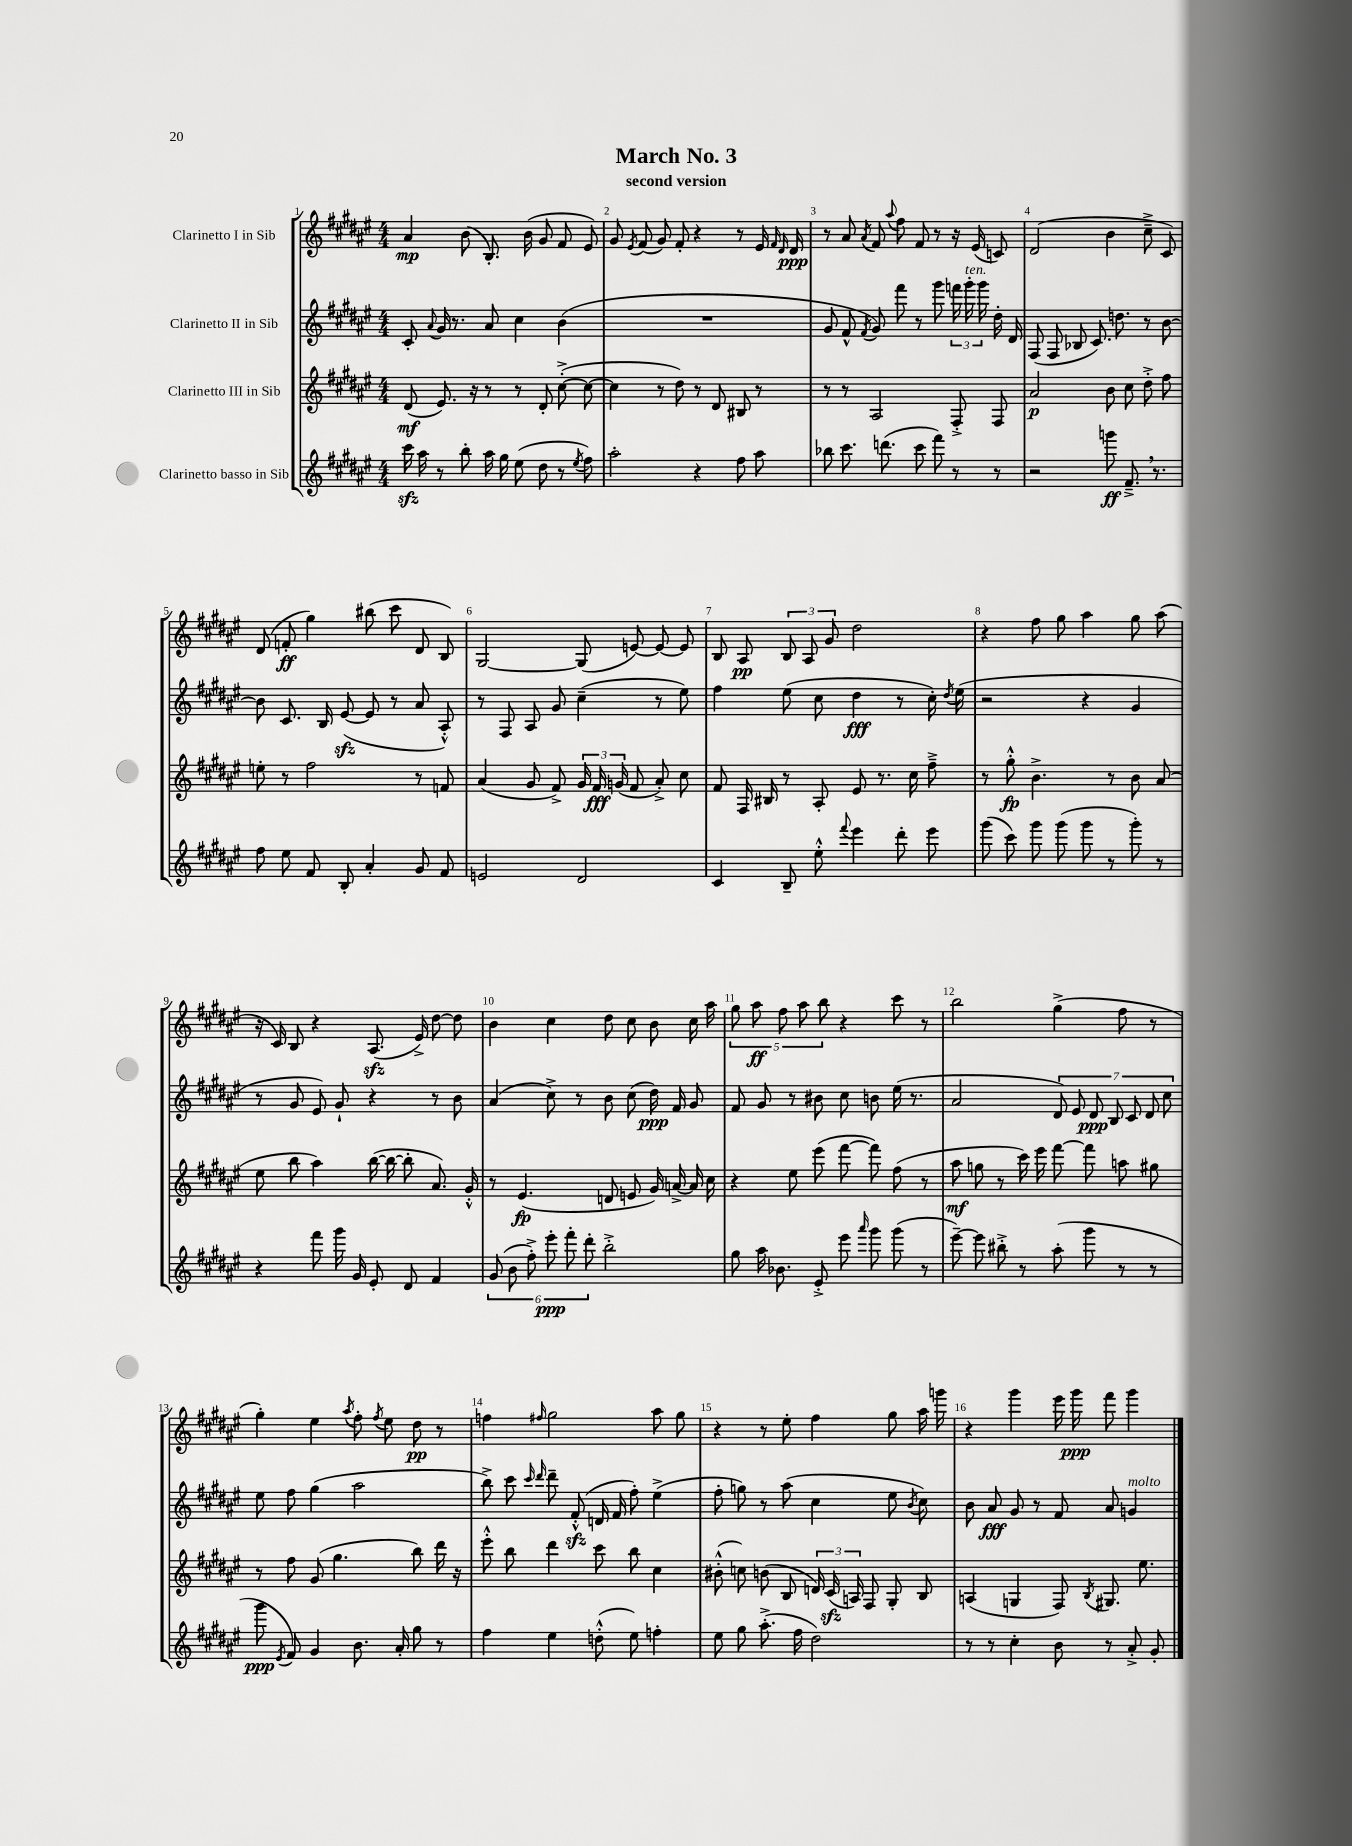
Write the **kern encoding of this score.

**kern	**kern	**kern	**kern
*staff4	*staff3	*staff2	*staff1
*clefG2	*clefG2	*clefG2	*clefG2
*k[f#c#g#d#a#e#]	*k[f#c#g#d#a#e#]	*k[f#c#g#d#a#e#]	*k[f#c#g#d#a#e#]
*M4/4	*M4/4	*M4/4	*M4/4
16ccc#\	(8d#/	8c#'/	4a#/
16aa#\	.	.	.
.	.	8qqa#/	.
8r	8.e#/)	16g#/	.
.	.	8.r	.
8bb'\	.	.	(8b\
.	16r	.	.
16aa#\	8r	8a#/	8.B'/)
16gg#\	.	.	.
(8ee#\	8r	4cc#\	.
.	.	.	(16b\
8dd#\	8d#'/	.	8g#/
8r	([8cc#'^\	(4b\	8f#/
8qee#/	.	.	.
8ff#\)	8cc#\_	.	8e#/)
=	=	=	=
2aa#'\	4cc#\]	1r	8g#/
.	.	.	8qe#/
.	.	.	(8f#/
.	8r	.	8g#/)
.	8dd#\)	.	8f#'/
4r	8r	.	4r
.	8d#/	.	.
8ff#\	8B#/	.	8r
8aa#\	8r	.	16e#/
.	.	.	16qqf#/
.	.	.	16qqd#/
.	.	.	16d#/
=	=	=	=
8bb-\	8r	8g#/	8r
8.ccc#\	8r	8f#^^/	8a#/
.	.	8qf#/	8qa#/
.	2A#/	8g#/)	8f#/
(8.ddd\	.	.	.
.	.	.	8qqaa#/
.	.	8fff#\	8ff#\
8ccc#\	.	8r	8f#/
8fff#\)	.	8ggg#\	8r
8r	8F#'^/	24fff\	16r
.	.	24ggg#'\	.
.	.	.	(16e#/
.	.	24ggg#\	.
8r	8F#/	16dd#'\	8c/)
.	.	16d#/	.
=	=	=	=
2r	2a#/	(8F#/	(2d#/
.	.	8F#/	.
.	.	8B-/	.
.	.	8.c#/)	.
8ggg\	8b\	.	4b\
.	.	8.dd\	.
8.f#~^/	8cc#\	.	.
.	8dd#'^\	8r	8cc#~^\
8.r	.	.	.
.	8ff#\	[8b\	8c#/)
=	=	=	=
8ff#\	8ee'\	8b\]	(8d#/
8ee#\	8r	8.c#/	8f'/
8f#/	2ff#\	.	4gg#\)
.	.	16B/	.
8B'/	.	([8e#/	.
4a#'/	.	8e#/]	(8bb#\
.	.	8r	8ccc#\
8g#/	8r	8a#/	8d#/
8f#/	8f/	8A#'^^/)	8B/)
=	=	=	=
2e/	(4a#/	8r	[2G#/
.	.	8F#/	.
.	8g#/	8A#/	.
.	8f#^/)	8g#/	.
2d#/	24g#/	(4cc#~\	(8G#/]
.	24f#/	.	.
.	(24g/	.	.
.	8f#/	.	[8e/)
.	8a#'^/)	8r	8e/_
.	8cc#\	8ee#\)	8e/]
=	=	=	=
4c#/	8f#/	4ff#\	8B/
.	16F#/	.	8A#/
.	16B#/	.	.
8B~/	8r	(8ee#\	12B/
.	.	.	12A#/
8ee#'^^\	8A#'/	8cc#\	.
.	.	.	12g#/
8qqfff#/	.	.	.
4eee#\	8e#/	4dd#\	2dd#\
.	8.r	.	.
8ddd#'\	.	8r	.
.	16cc#\	.	.
8eee#\	8ff#~^\	16cc#'\)	.
.	.	8qdd#/	.
.	.	(16ee#\	.
=	=	=	=
(8ggg#\	8r	2r	4r
8ccc#\)	8gg#'^^\	.	.
8ggg#\	4.b^\	.	8ff#\
(8ggg#\	.	.	8gg#\
8ggg#\	.	4r	4aa#\
8r	8r	.	.
8ggg#'\)	8b\	4g#/	8gg#\
8r	(8a#/	.	(8aa#\
=	=	=	=
4r	8ee#\	8r	16r
.	.	.	16c#/)
.	8bb\	8g#/	8B/
8fff#\	4aa#\)	8e#/)	4r
16ggg#\	.	8g#`/	.
16g#/	.	.	.
8e#'/	([16bb\	4r	(8.A#/
.	16bb\_	.	.
8d#/	8bb'\]	.	.
.	.	.	16e#^/)
4f#/	8.a#/)	8r	[8dd#\
.	.	8b\	8dd#\]
.	16g#'^^/	.	.
=	=	=	=
(12g#/	8r	(4a#/	4b\
12b\	.	.	.
.	(4.e#/	.	.
12ff#'^\)	.	.	.
12eee#'\	.	8cc#^\)	4cc#\
12fff#'\	.	.	.
.	.	8r	.
12ddd#'\	.	.	.
2bb'^\	8d/	8b\	8dd#\
.	8e/	(8cc#\	8cc#\
.	16g#/)	16dd#\)	8b\
.	[16a^/	16f#/	.
.	16a/]	8g#/	16cc#\
.	16cc#\	.	16aa#\
=	=	=	=
8gg#\	4r	8f#/	10gg#\
.	.	.	10aa#\
16aa#\	.	8g#/	.
8.b-\	.	.	.
.	.	.	10ff#\
.	8ee#\	8r	.
.	.	.	10aa#\
8e#'^/	(8eee#\	8b#\	.
.	.	.	10bb\
8eee#\	[8fff#\	8cc#\	4r
16qqaaa#/	.	.	.
8ggg#\	8fff#\])	8b\	.
(8ggg#\	(8ff#\	(16ee#\	8ccc#\
.	.	8.r	.
8r	8r	.	8r
=	=	=	=
[8eee#~\)	8aa#\	2a#/	2bb\
8eee#\]	8gg\	.	.
8bb#'^\	8r	.	.
8r	16ccc#\)	.	.
.	16eee#\	.	.
(8aa#'\	[8fff#\	14d#/)	(4gg#^\
.	.	14e#/	.
8ggg#\	8fff#\]	.	.
.	.	14d#/	.
.	.	14B/	.
8r	8aa\	.	8ff#\
.	.	14c#/	.
.	.	14d#/	.
8r	8gg#\	.	8r
.	.	14cc#\	.
=	=	=	=
8ggg#\	8r	8ee#\	4gg#'\)
8qe#/	.	.	.
8f#/)	8ff#\	8ff#\	.
4g#/	(8g#/	(4gg#\	4ee#\
.	4.gg#\	.	.
.	.	.	8qaa#/
8.b\	.	2aa#\	8ff#'\
.	.	.	8qff#/
.	.	.	8ee#\
16a#'/	.	.	.
8gg#\	8bb\)	.	8dd#\
8r	16ddd#\	.	8r
.	16r	.	.
=	=	=	=
4ff#\	8eee#'^^\	8bb^\)	4ff\
.	8bb\	8ccc#\	.
.	.	16qqccc#/	.
.	.	16qqddd#/	16qqff#/
4ee#\	4ddd#\	8ddd#~\	2gg#\
.	.	(8f#'^^/	.
(8dd'^^\	8ccc#\	16d/	.
.	.	16f#/	.
8ee#\)	8bb\	8ff#'\)	.
4ff'\	4cc#\	(4ee#^\	8aa#\
.	.	.	8gg#\
=	=	=	=
8ee#\	(8b#'^^\	8ff#'\	4r
8gg#\	8cc\)	8gg\)	.
(8.aa#'^\	(8b\	8r	8r
.	8B/	(8aa#\	8ee#'\
16ff#\	.	.	.
2dd#\)	24d/)	4cc#\	4ff#\
.	(24c#/	.	.
.	24A/)	.	.
.	8F#/	.	.
.	8G#'/	8ee#\	8gg#\
.	.	8qb/	.
.	8B/	8cc#\)	16aa#\
.	.	.	16ggg\
=	=	=	=
8r	(4A/	8b\	4r
8r	.	8a#/	.
4cc#'\	4G/	8g#/	4ggg#\
.	.	8r	.
8b\	8F#/)	8f#/	16eee#\
.	.	.	16ggg#\
.	8qB/	.	.
8r	8.G#/	8a#/	8fff#\
8a#'^/	.	4g/	4ggg#\
.	8.ee#\	.	.
8g#'/	.	.	.
==	==	==	==
*-	*-	*-	*-
